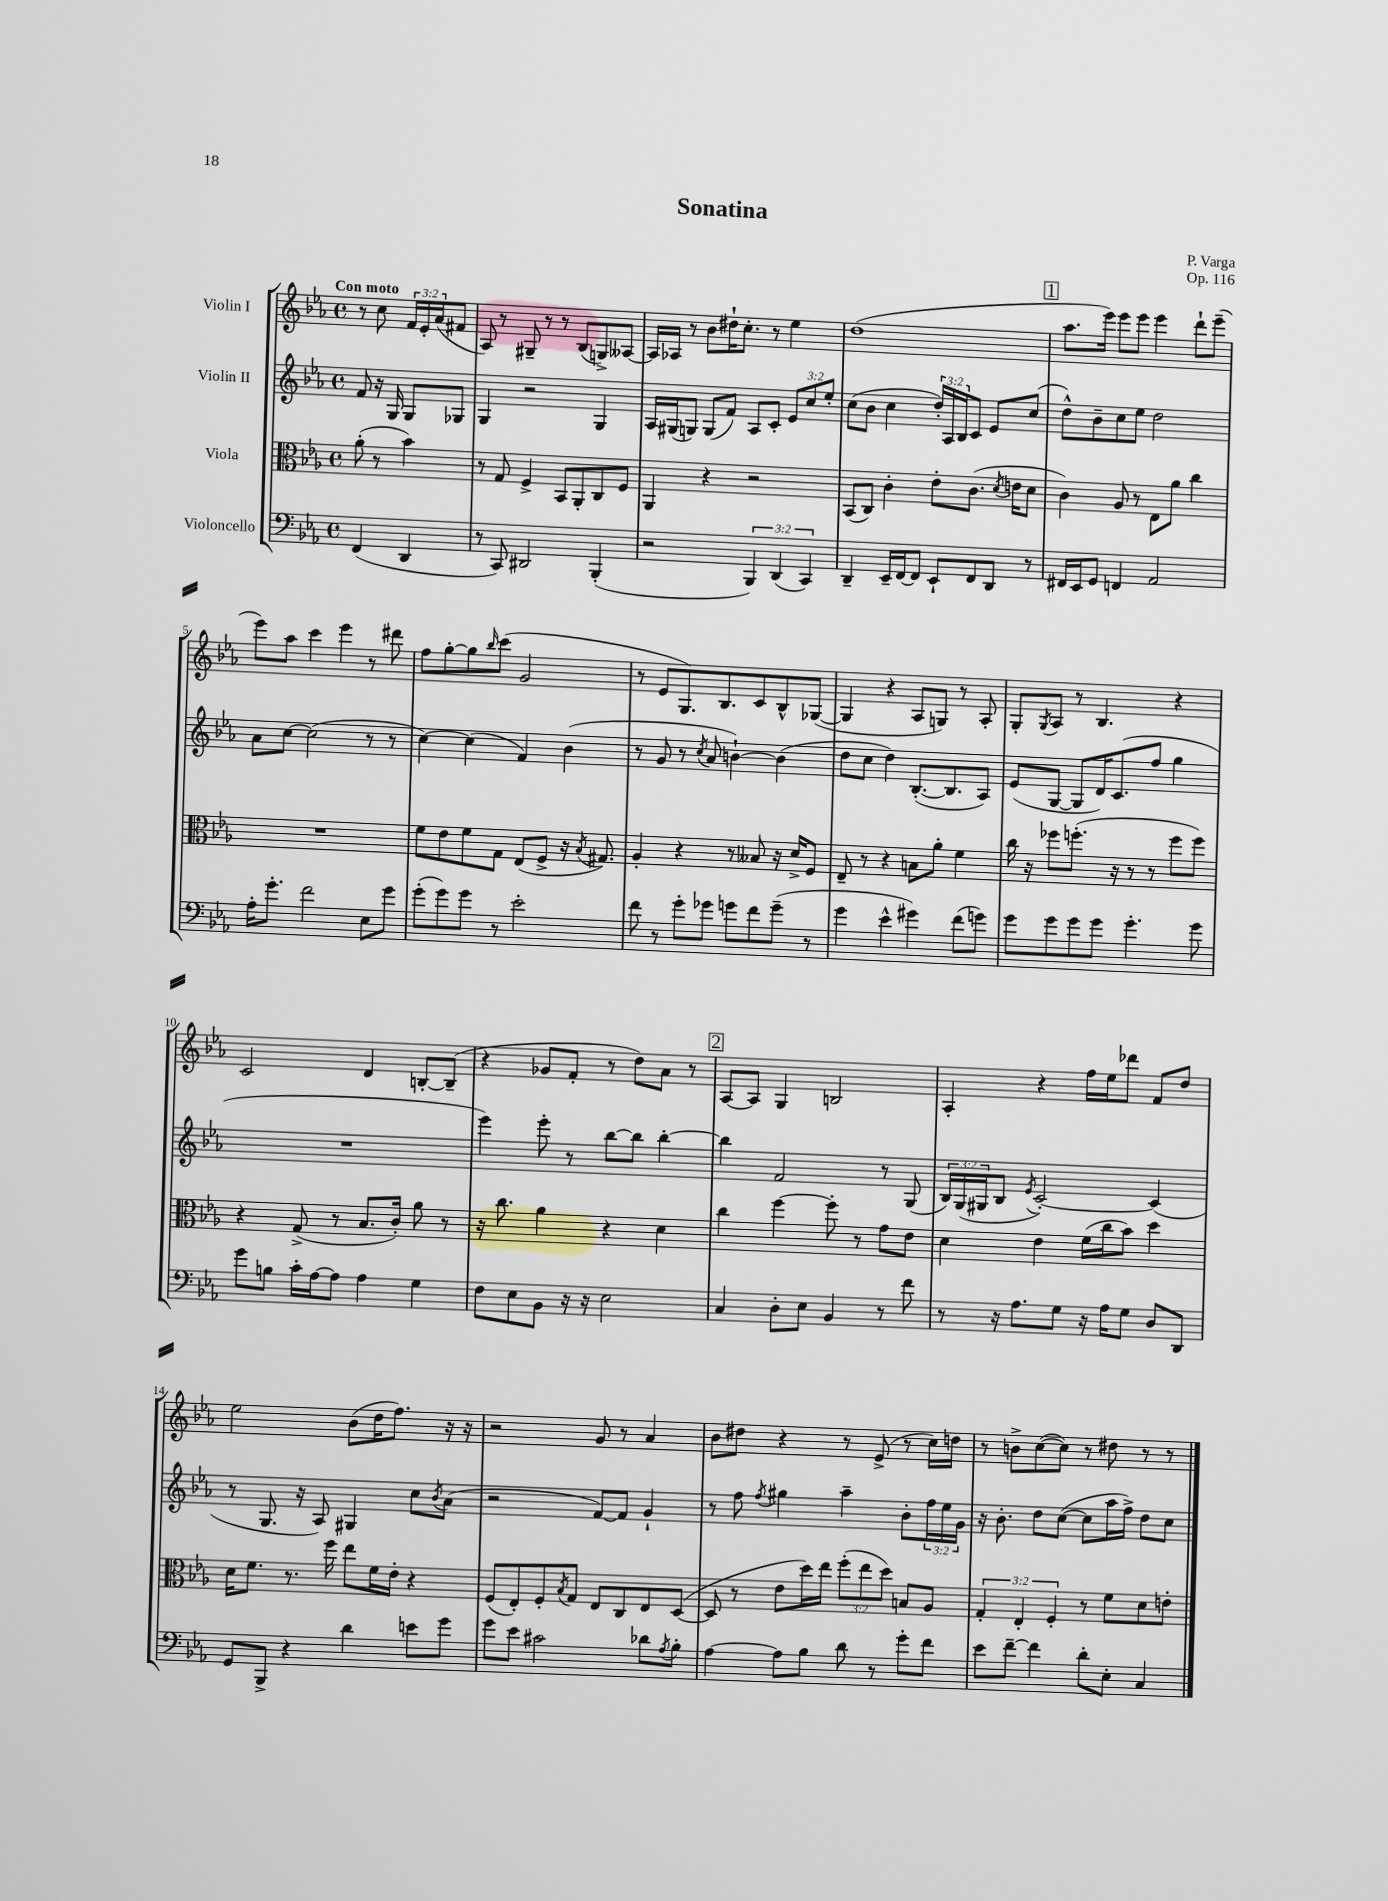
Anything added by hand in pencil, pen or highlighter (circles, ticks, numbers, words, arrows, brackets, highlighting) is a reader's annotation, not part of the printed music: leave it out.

**kern	**kern	**kern	**kern
*staff4	*staff3	*staff2	*staff1
*clefF4	*clefC3	*clefG2	*clefG2
*k[b-e-a-]	*k[b-e-a-]	*k[b-e-a-]	*k[b-e-a-]
*M4/4	*M4/4	*M4/4	*M4/4
*met(c)	*met(c)	*met(c)	*met(c)
(4FF	(8a-'	8f	8r
.	8r	16r	8cc
.	.	16G	.
4DD	4b-)	8G	24f
.	.	.	24e-'
.	.	.	(24a-
.	.	8G-	8f#
=	=	=	=
8r	8r	4G	8A-)
8CC)	8G	.	8r
2DD#	4F^	2r	8G#~
.	.	.	8r
.	8BB-	.	8r
.	8AA-'	.	(8B-
(4BBB-'	8C	4G	8G^)
.	8F	.	[8A--
=	=	=	=
2r	4AA-	16A-	16A--]
.	.	(16G#	16A-
.	.	8G)	8r
.	4r	(8G	8b-
.	.	8f)	16dd#`
.	.	.	8.cc'
6BBB-)	2r	8A-	.
.	.	8c'	8r
(6DD	.	.	.
.	.	12e-	4ee-
6CC)	.	12cc	.
.	.	12ee-'	.
=	=	=	=
4DD~	(8BB-	(8cc	(1dd
.	8C)	8b-	.
16EE-~	4c'	4cc	.
[16FF	.	.	.
8FF]	.	.	.
8EE-`	8e-'	24dd')	.
.	.	24A-	.
.	.	24B-	.
8FF	(8.c	8c	.
8DD	.	8e-	.
.	8qd	.	.
.	16e	.	.
8r	8d	(8cc	.
=	=	=	=
16FF#	4c)	8dd^^)	8.aa-
16EE-	.	.	.
8GG	.	8b-~	.
.	.	.	16eee-)
4FF	8A-	8cc	8eee-
.	8r	8ee-	8eee-
2AA-	8E-	2dd	4eee-
.	8a-	.	.
.	4cc	.	8ddd`
.	.	.	(8eee-~
=	=	=	=
16A-'	1r	8a-	8eee-)
8.g'	.	.	.
.	.	[8cc	8aa-
2f	.	(2cc]	4ccc
.	.	.	4eee-
8E-	.	8r	8r
8g	.	8r	8ddd#
=	=	=	=
(8g'	8f	[4cc)	8ff
8g)	8e-	.	[8gg'
8g	8f	(4cc]	8gg]
.	.	.	16qqbb-
8r	8G	.	(8ccc
2e-'	(8E-	4f)	2g
.	8F^	.	.
.	16r	(4b-	.
.	8qB-	.	.
.	8.G#)	.	.
=	=	=	=
8f	4A-'	8r	8r
8r	.	8g	8e-
8g'	4r	8r	8.G)
.	.	8qcc	.
8g-	.	8a-	.
.	.	.	8.B-
8g	8r	[4b`)	.
8f	8B--	.	8c
(8g~	16r	(4b]	8B-^^
.	16d^	.	.
8r	8F	.	([8G-
=	=	=	=
4g	8E-~	8dd	4G-]
.	8r	8cc	.
4e-^^	4r	4dd)	4r
4g#)	8B	([8.B-'	8A-
.	8a-'	.	8G)
.	.	8.B-]	.
(8f	4f	.	8r
8g)	.	8A-)	8A-'
=	=	=	=
8g	16cc	(8e-	8G'
.	16r	.	.
.	.	.	8qG
8g	8ff-	[8G	8A-
8g	(8.ff'	8G]	8r
8g	.	16d)	4.B-
.	16r	(8.c	.
4.g'	8r	.	.
.	8r	8ff	.
.	8ff	4gg	4r
8g	8ff)	.	.
=	=	=	=
8g	4r	1r	2c
8B	.	.	.
16c'	(8G^	.	.
[16A-	.	.	.
8A-]	8r	.	.
4A-	8.B-	.	4d
.	16c')	.	.
4G	8a-	.	[8B'
.	8r	.	(8B~]
=	=	=	=
8F	16r	4eee-)	4r
.	8.cc	.	.
8E-	.	.	.
8BB-	4a-	8eee-'	8g-
16r	.	8r	8f'
16r	.	.	.
2E-	4r	[8bb-	8r
.	.	8bb-]	8dd)
.	4d	[4bb-'	8a-
.	.	.	8r
=	=	=	=
4C	4cc	4bb-]	[8A-
.	.	.	8A-]
8D'	[4ff	2f	4G
8E-	.	.	.
4BB-	8ff']	.	2B
.	8r	.	.
8r	8g	8r	.
8f	8e-	(8G	.
=	=	=	=
8r	4d	24B-)	4A-'
.	.	(24G	.
.	.	24G#	.
16r	.	8B-	.
8.A-	.	.	.
.	.	8qe-	.
.	4e-	[2c')	4r
8G	.	.	.
16r	(16f	.	16ff
16A-	16cc	.	16ee-
8G	8b-)	.	8ddd-
8D	4dd	(4c]	8f
8DD	.	.	8dd
=	=	=	=
8GG	16d	8r	2ee-
.	8.f	.	.
8BBB-^	.	8.G	.
4r	8.r	.	.
.	.	16r	.
.	.	8A-)	.
.	16ff	.	.
4d	8ee-	4G#	(8b-
.	16f	.	16dd
.	16e-'	.	8.ff)
8e	4r	8cc	.
.	.	8qb-	.
8g	.	(8a-	16r
.	.	.	16r
=	=	=	=
8g	(8F	2r	2r
8e-	8E-')	.	.
2c#	8F'	.	.
.	8qB-	.	.
.	8G	.	.
.	8E-	[8f)	8g
.	8C	8f]	8r
8d-	8E-	4g`	4a-
8qA-	.	.	.
8B-'	([8D	.	.
=	=	=	=
[4A-	8D]	8r	8b-
.	8r	8ff	8dd#
.	.	8qff	.
8A-]	8e-	4gg#	4r
8B-	16dd)	.	.
.	16ee-	.	.
8d	(12ff'	4aa-~	8r
.	12ee-	.	.
8r	.	.	(8e-^
.	12dd)	.	.
8g'	8B	8b-'	8r
8f	8A-	24ff	16cc)
.	.	24ee-	.
.	.	.	16dd
.	.	24g	.
=	=	=	=
8e-	6G'	16r	8r
.	.	8.b-'	.
[8f~	.	.	8b^
.	6E-'	.	.
4f]	.	8dd	([8cc
.	6F'	.	.
.	.	([8cc	8cc])
8d'	8r	8cc]	8r
8E-'	8f	16aa-	8dd#
.	.	16ff^)	.
4C	8d	8dd	8r
.	8e'	8cc	8r
==	==	==	==
*-	*-	*-	*-
